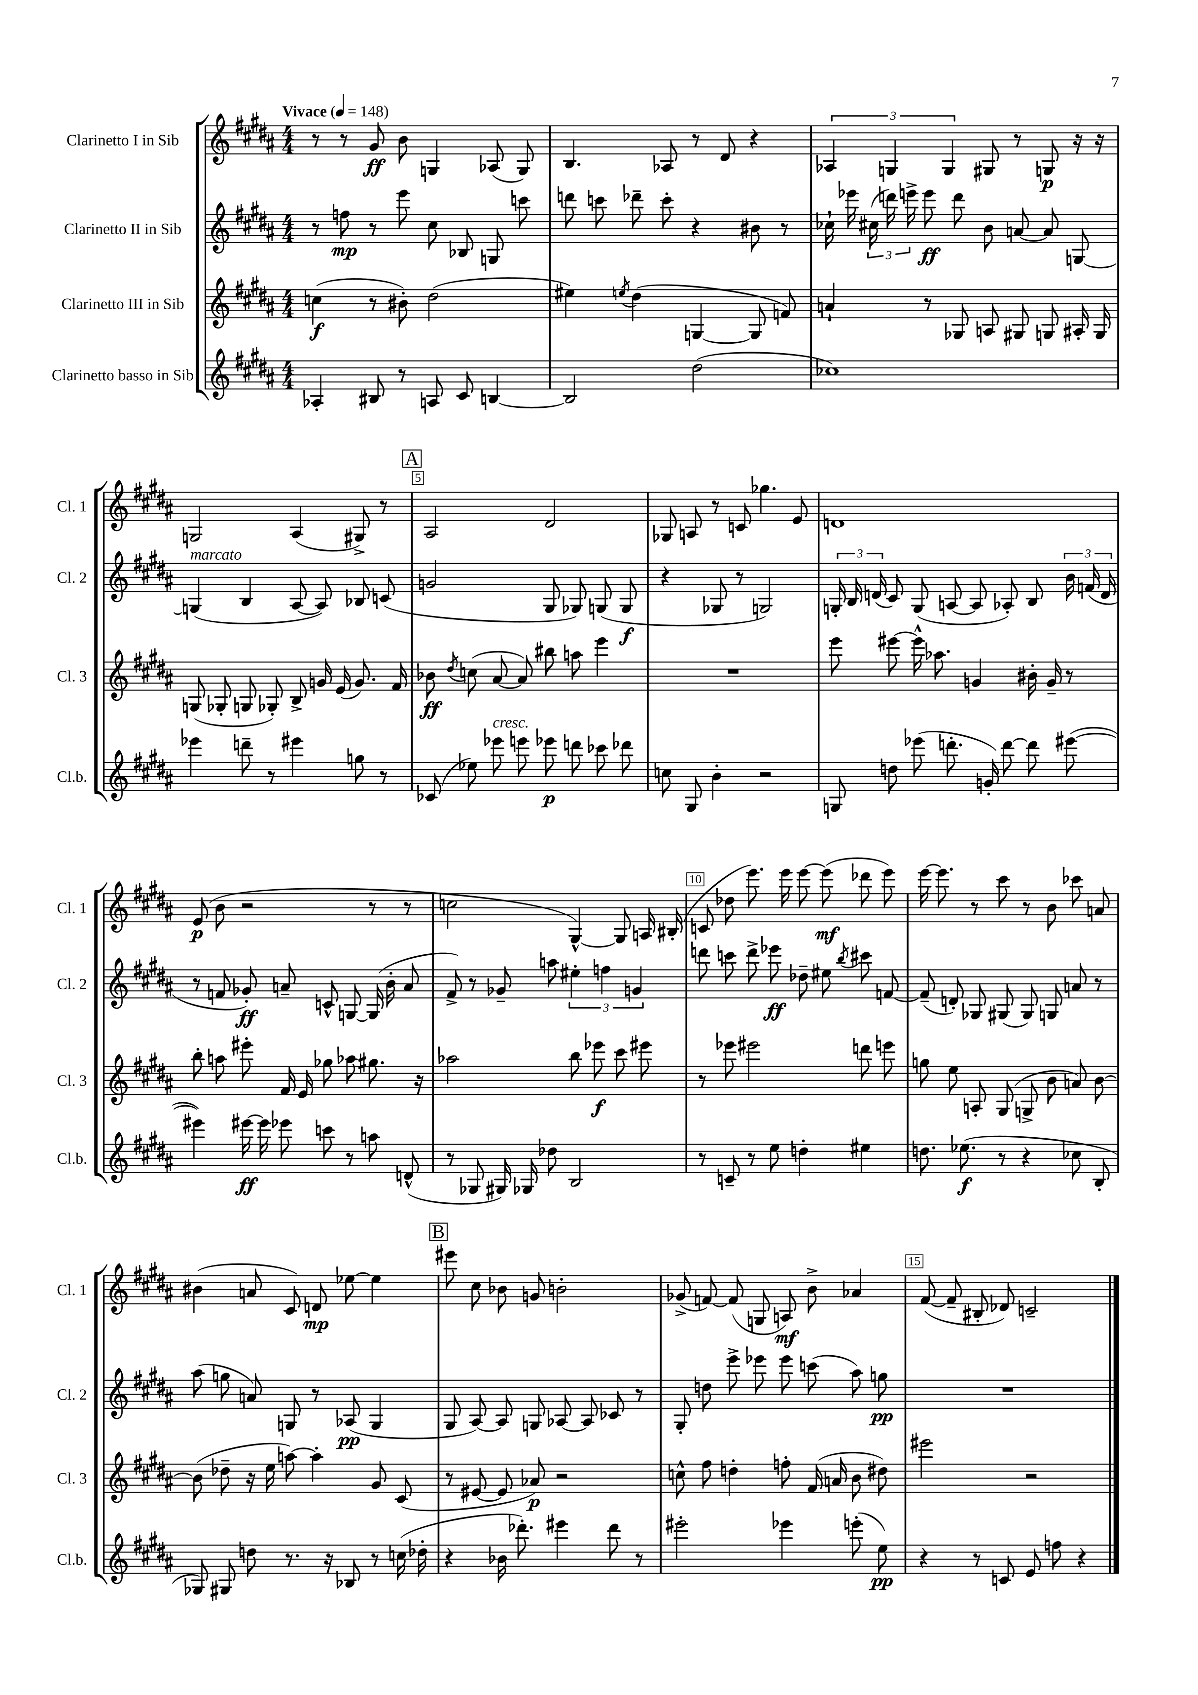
<<
\new StaffGroup <<
\new Staff = "s0" \with { instrumentName = "Clarinetto I in Sib" shortInstrumentName = "Cl. 1" } {
    \clef treble \key b \major \numericTimeSignature \time 4/4 \tempo "Vivace" 4 = 148
    \autoBeamOff r8 r8 gis'8\ff b'8 g4 aes8( g8) |
    b4. aes8 r8 dis'8 r4 |
    \tuplet 3/2 { aes4 g4 g4 } gis8 r8 g8\p r16 r16 |
    g2 ais4( gis8->) r8 |
    \mark \markup { \box "A" } ais2 dis'2 |
    ges8 a8 r8 c'8 ges''4. e'8 |
    d'1 |
    e'8\p( b'8 r2 r8 r8 |
    c''2 gis4~-^) gis8 a16 bis16-.( |
    c'8 des''8 e'''8.) e'''16 e'''8~ e'''8\mf( des'''8 e'''8) |
    e'''16~ e'''8. r8 cis'''8 r8 b'8 ces'''8 a'8 |
    bis'4( a'8 cis'8) d'8\mp ees''8~ ees''4 |
    \mark \markup { \box "B" } eis'''8 cis''8 bes'8 g'8 b'2-. |
    ges'8->( f'8~) f'8( g8 a8\mf) b'8-> aes'4 |
    fis'8~( fis'8-- bis8-. des'8) c'2-- \bar "|." |
}
\new Staff = "s1" \with { instrumentName = "Clarinetto II in Sib" shortInstrumentName = "Cl. 2" } {
    \clef treble \key b \major \numericTimeSignature \time 4/4
    \autoBeamOff r8 f''8\mp r8 e'''8 cis''8 bes8 g8 c'''8 |
    d'''8 c'''8 des'''8-- c'''8-. r4 bis'8 r8 |
    ces''16-! ees'''16 \tuplet 3/2 { cis''16( d'''16) e'''16-> } e'''8\ff d'''8 b'8 a'8~ a'8 g8~ |
    g4^\markup { \italic "marcato" }( b4 ais8~ ais8) bes8 c'8( |
    \mark \markup { \box "A" } g'2 gis8 ges8) g8( g8\f |
    r4 ges8 r8 g2) |
    \tuplet 3/2 { g16-. b16 d'16( } cis'8) g8( a8~ a8 aes8-.) b8 \tuplet 3/2 { b'16 f'16( d'16 } |
    r8 f'8 ges'8-.\ff) a'8-- c'8-^ g8~ g16( b'16-. a'8 |
    fis'8->) r8 ges'8-- a''8 \tuplet 3/2 { eis''4-. f''4 g'4 } |
    d'''8 c'''8 d'''8-> ees'''8\ff des''8-- eis''8 \acciaccatura { b''8 } cis'''8 f'8~ |
    f'8--( d'8-.) ges8 gis8( gis8) g8 a'8 r8 |
    ais''8( g''8 a'8) g8 r8 aes8\pp( g4 |
    \mark \markup { \box "B" } gis8 ais8~) ais8 g8 aes8~ aes8 ces'8 r8 |
    gis8-. d''8 e'''8-> ees'''8 ees'''8 c'''8( ais''8) g''8\pp |
    R1 \bar "|." |
}
\new Staff = "s2" \with { instrumentName = "Clarinetto III in Sib" shortInstrumentName = "Cl. 3" } {
    \clef treble \key b \major \numericTimeSignature \time 4/4
    \autoBeamOff c''4\f( r8 bis'8-.) dis''2( |
    eis''4) \acciaccatura { e''8 } dis''4( g4~ g8 f'8) |
    a'4-! r8 ges8 a8 gis8 g8 ais16-. g16 |
    g8( ges8-. g8 ges8-.) b8-> g'16 e'16( g'8.) fis'16 |
    \mark \markup { \box "A" } bes'8\ff \acciaccatura { dis''8 } c''8( ais'8~ ais'8) bis''8 a''8 e'''4 |
    R1 |
    e'''8 eis'''8~ eis'''16-^ aes''8. g'4 bis'16-. g'16-- r8 |
    b''8-. a''8 eis'''8-. fis'16 e'16 ges''8 aes''8 gis''8. r16 |
    aes''2 b''8 ees'''8\f cis'''8 eis'''8 |
    r8 ees'''8 eis'''2 d'''8 e'''8 |
    g''8 e''8 a8-. gis8( g8-> b'8 a'8) b'8~ |
    b'8( des''8-- r16 e''16 a''8~) a''4-. gis'8 cis'8( |
    \mark \markup { \box "B" } r8 eis'8~ eis'8 aes'8\p) r2 |
    c''8-^ fis''8 d''4-. f''8-. fis'16( a'16 b'8 dis''8) |
    eis'''2 r2 \bar "|." |
}
\new Staff = "s3" \with { instrumentName = "Clarinetto basso in Sib" shortInstrumentName = "Cl.b." } {
    \clef treble \key b \major \numericTimeSignature \time 4/4
    \autoBeamOff aes4-. bis8 r8 a8 cis'8 b4~ |
    b2 dis''2( |
    ces''1) |
    ees'''4 d'''8-- r8 eis'''4 g''8 r8 |
    \mark \markup { \box "A" } ces'8( ees''8) ees'''8^\markup { \italic "cresc." } e'''8 ees'''8\p d'''8 ces'''8 des'''8 |
    c''8 gis8 b'4-. r2 |
    g8 d''8 ees'''8( d'''8.-. g'16-.) d'''8~ d'''8 eis'''8~( |
    eis'''4) eis'''16~\ff eis'''16 ees'''8 c'''8 r8 a''8 d'8-^( |
    r8 ges8 gis16) ges16 des''8 b2 |
    r8 c'8-- r8 e''8 d''4-. eis''4 |
    d''8. ees''8.\f( r8 r4 ces''8 b8-. |
    ges8) gis8 d''8 r8. r16 bes8 r8 c''16( des''16-. |
    \mark \markup { \box "B" } r4 bes'16 des'''8.-.) eis'''4 des'''8 r8 |
    eis'''2-. ees'''4 e'''8-.( e''8\pp) |
    r4 r8 c'8 e'8 f''8 r4 \bar "|." |
}
>>
>>
\layout { \context { \Score \override BarNumber.break-visibility = ##(#f #t #t) barNumberVisibility = #(every-nth-bar-number-visible 5) \override BarNumber.stencil = #(make-stencil-boxer 0.1 0.3 ly:text-interface::print) } }
